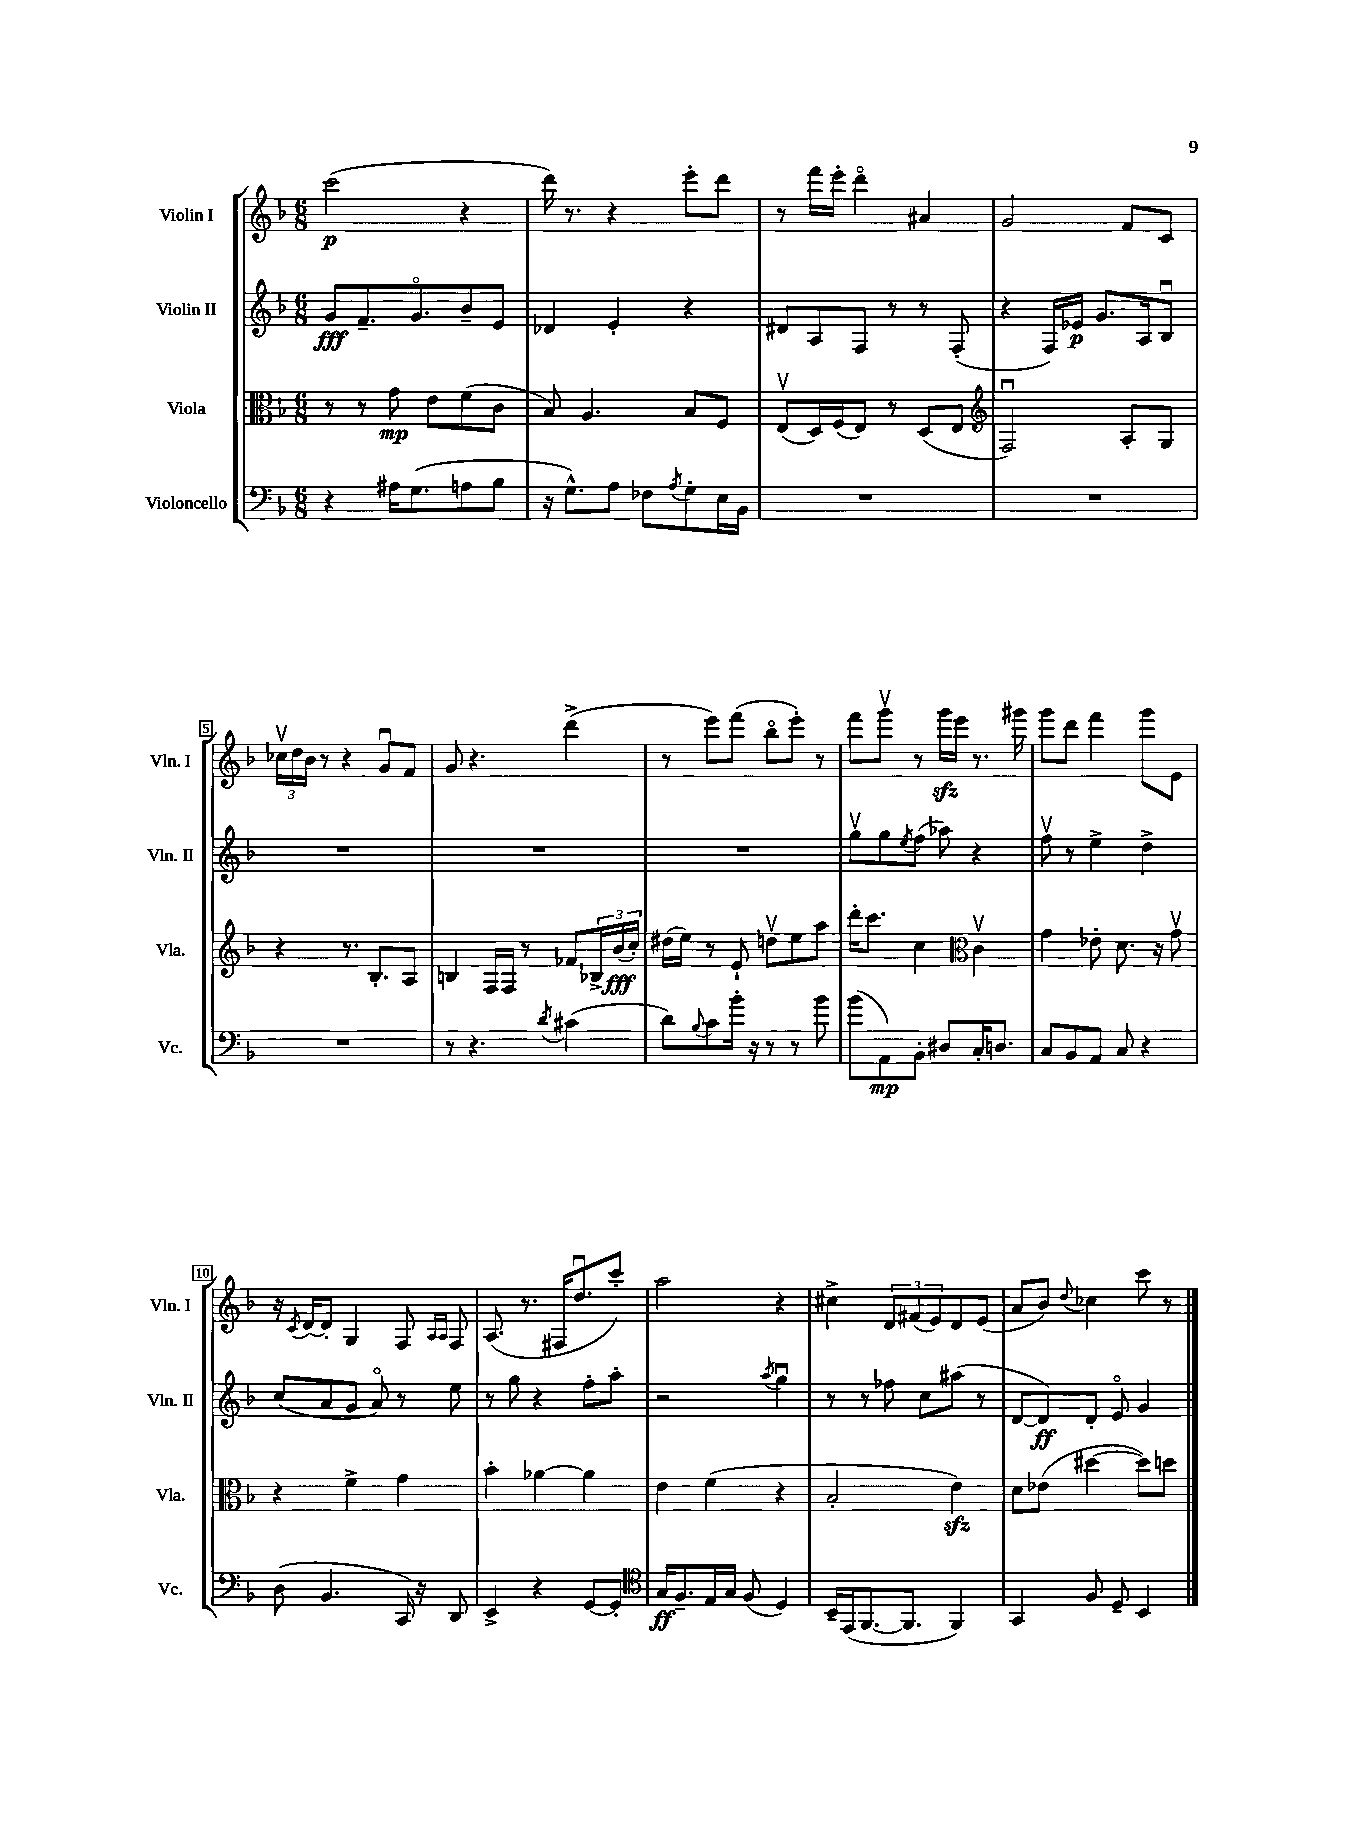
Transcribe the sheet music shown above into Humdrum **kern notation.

**kern	**kern	**kern	**kern
*staff4	*staff3	*staff2	*staff1
*clefF4	*clefC3	*clefG2	*clefG2
*k[b-]	*k[b-]	*k[b-]	*k[b-]
*M6/8	*M6/8	*M6/8	*M6/8
4r	8r	8g	(2ccc
.	8r	8.f~	.
16A#	8g	.	.
(8.G	.	8.go	.
.	8e	.	.
8A	(8f	8b-~	4r
8B-	8c	8e	.
=	=	=	=
16r	8B-)	4d-	16ddd)
8.G^^)	.	.	8.r
.	4.A	.	.
8A	.	4e'	4r
8F-	.	.	.
8qA	.	.	.
8G'	8B-	4r	8eee'
16E	8F	.	8ddd
16BB-	.	.	.
=	=	=	=
2.r	(8Ev	8d#	8r
.	16D)	8A	16fff
.	(16F	.	16eee'
.	8E)	8F	4dddo
.	8r	8r	.
.	(8D	8r	4a#
.	8E	(8F'	.
=	=	=	=
*	*clefG2	*	*
2.r	2Fu)	4r	2g
.	.	16F)	.
.	.	16e-	.
.	.	8.g	.
.	8A'	.	8f
.	.	16A	.
.	8G	8B-u	8c
=	=	=	=
2.r	4r	2.r	24cc-v
.	.	.	24dd
.	.	.	24b-
.	.	.	8r
.	8.r	.	4r
.	8.B-'	.	.
.	.	.	8gu
.	8A	.	8f
=	=	=	=
8r	4B	2.r	8g
4.r	.	.	4.r
.	16F	.	.
.	16F	.	.
.	8r	.	.
8qd	.	.	.
(4c#	8f-	.	(4ddd^
.	24B-^	.	.
.	(24b-	.	.
.	24cc')	.	.
=	=	=	=
8d)	(16dd#	2.r	8r
.	16ee)	.	.
8qqB-	.	.	.
8c	8r	.	8eee)
16b-'	8e`	.	(8fff
16r	.	.	.
8r	8ddv	.	8bb-o
8r	8ee	.	8eee')
8b-	8aa	.	8r
=	=	=	=
(8b-	16ddd'	8ggv	8fff
.	8.ccc	.	.
8AA)	.	8gg	8gggv
.	.	8qee	.
8BB-'	4cc	(8ff	8r
8D#	.	8aa-)	16ggg
.	.	.	16eee
*	*clefC3	*	*
16C'	4cv	4r	8.r
8.D	.	.	.
.	.	.	16ggg#
=	=	=	=
8C	4g	8ffv	8ggg
8BB-	.	8r	8ddd
8AA	8e-'	4ee^	4fff
8C	8.d	.	.
4r	.	4dd^	8ggg
.	16r	.	.
.	8gv	.	8e
=	=	=	=
(8D	4r	(8cc	16r
.	.	.	8qc
.	.	.	[16d
4.BB-	.	8a	8d']
.	4f^	8g	4G
.	.	8ao)	.
16CC)	4g	8r	8F
16r	.	.	.
.	.	.	16qqA
.	.	.	16qqA
8DD	.	8ee	8F
=	=	=	=
4EE^	4b-'	8r	(8.A
.	.	8gg	.
.	.	.	8.r
4r	[4a-	4r	.
.	.	.	16F#
.	.	.	8.ddu
[8GG	4a-]	8ff'	.
8GG']	.	8aa'	8ccc')
=	=	=	=
*clefC4	*	*	*
16G	4e	2r	2aa
8.F~	.	.	.
16E	(4f	.	.
16G	.	.	.
(8F	.	.	.
.	.	8qaa	.
4D)	4r	4ggu	4r
=	=	=	=
16BB-~	2B-'	8r	4cc#^
(16EE	.	.	.
[8.FF	.	8r	.
.	.	8ff-	12d
8.FF]	.	.	.
.	.	.	(12f#
.	.	8cc	.
.	.	.	12e)
4FF)	4e)	(8aa#	8d
.	.	8r	(8e
=	=	=	=
4GG	8d	[8d	8a
.	(8e-	8d])	8b-)
.	.	.	8qqdd
8F	[4dd#	8d'	4cc-
8D~	.	8eo	.
4BB-	8dd#])	4g	8ccc
.	8dd	.	8r
==	==	==	==
*-	*-	*-	*-
